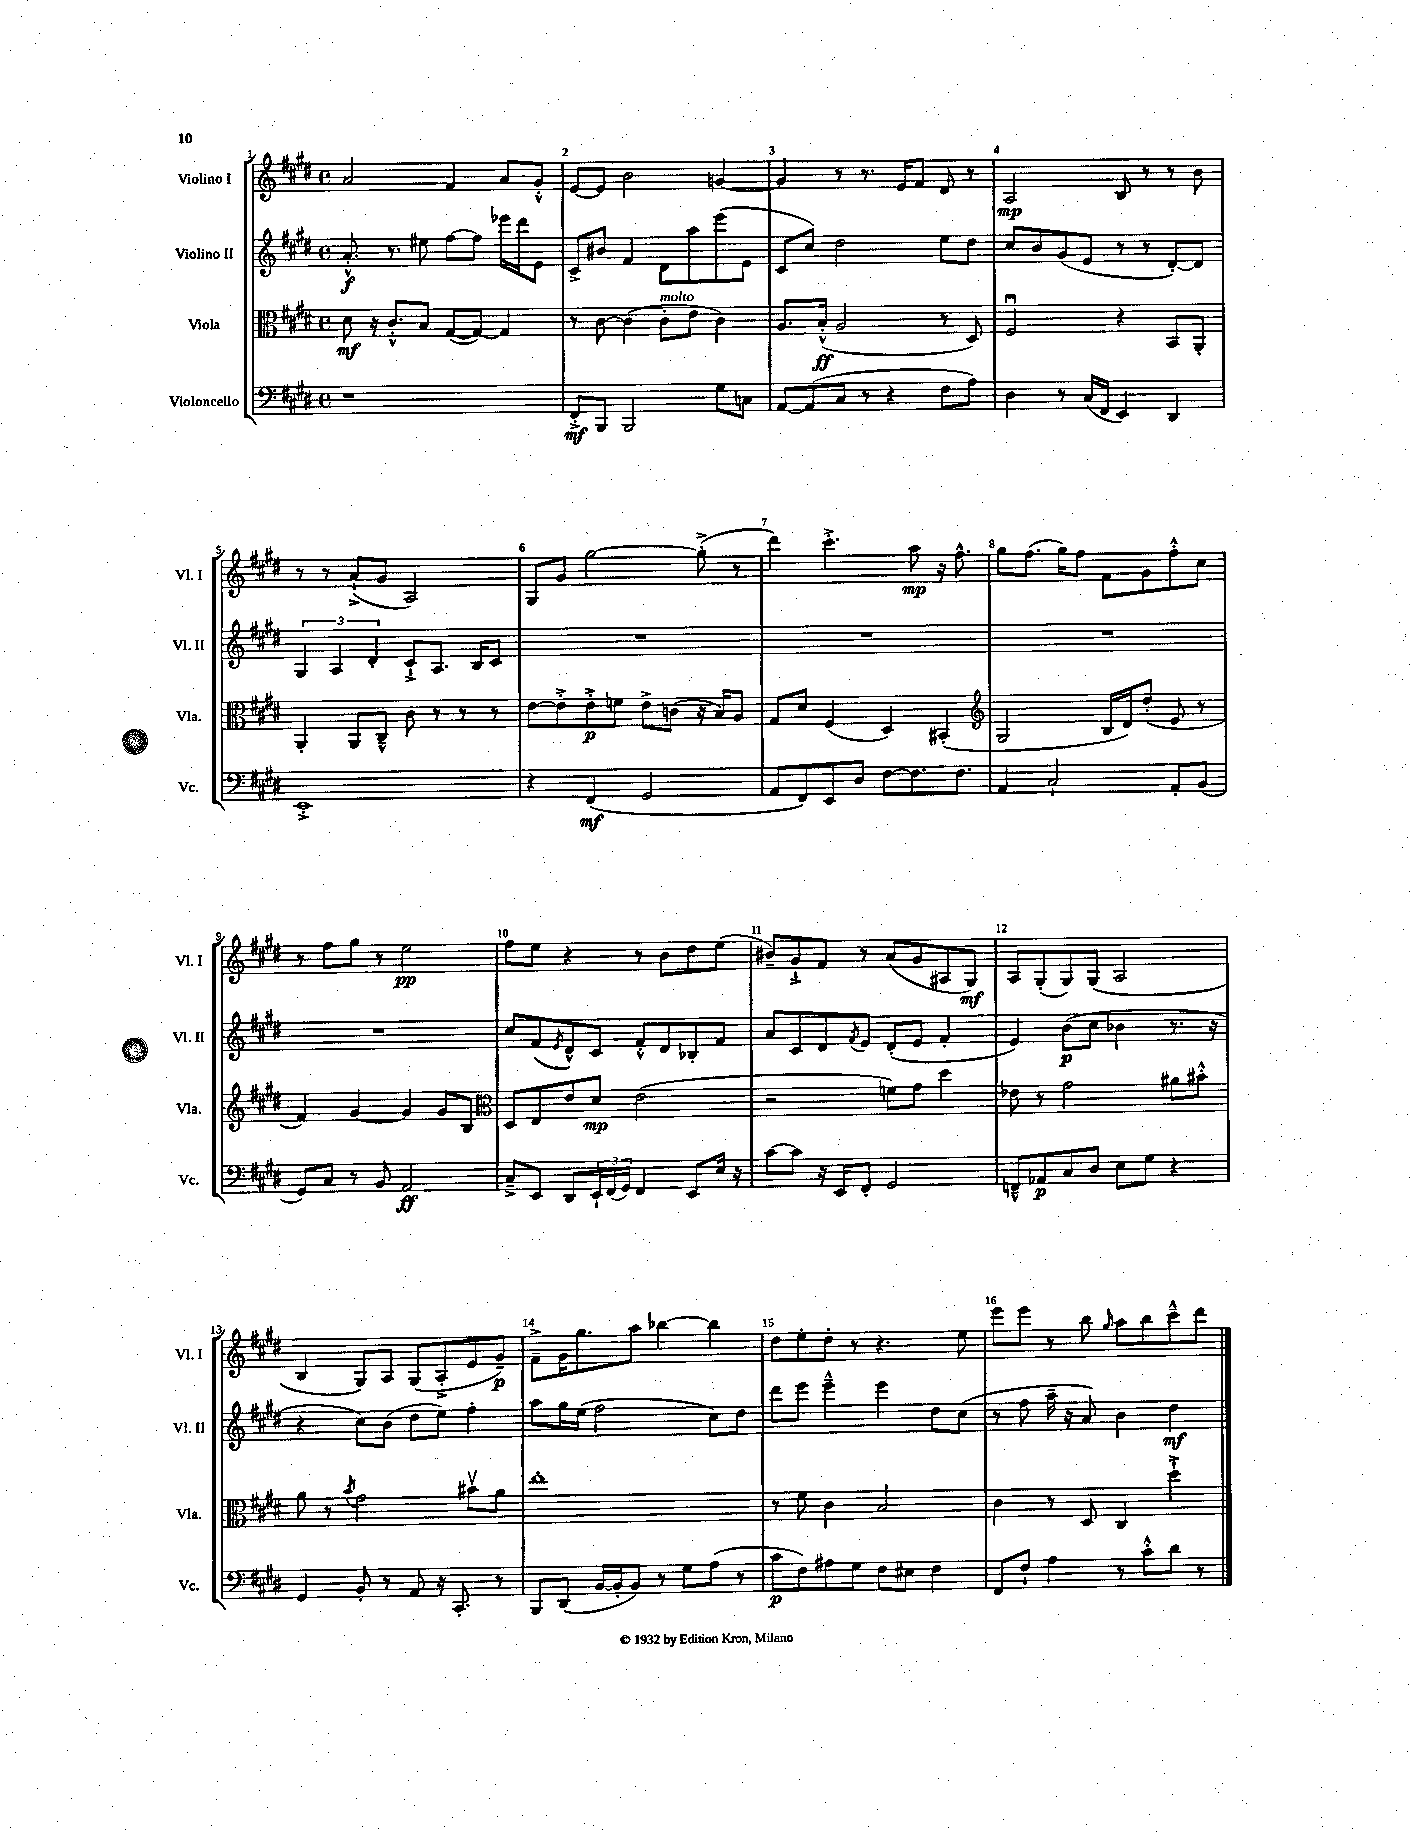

**kern	**dynam	**kern	**dynam	**kern	**dynam	**kern	**dynam
*part4	*part4	*part3	*part3	*part2	*part2	*part1	*part1
*staff4	*staff4	*staff3	*staff3	*staff2	*staff2	*staff1	*staff1
*I"Violoncello	*	*I"Viola	*	*I"Violino II	*	*I"Violino I	*
*I'Vc.	*	*I'Vla.	*	*I'Vl. II	*	*I'Vl. I	*
*clefF4	*	*clefC3	*	*clefG2	*	*clefG2	*
*k[f#c#g#d#]	*	*k[f#c#g#d#]	*	*k[f#c#g#d#]	*	*k[f#c#g#d#]	*
*M4/4	*	*M4/4	*	*M4/4	*	*M4/4	*
*met(c)	*	*met(c)	*	*met(c)	*	*met(c)	*
=1	=1	=1	=1	=1	=1	=1	=1
1r	.	8d#\	mf	8.a'^^/	f	2a/	.
.	.	16r	.	.	.	.	.
.	.	8.c#'^^/L	.	8.r	.	.	.
.	.	8B/J	.	8ee#X\	.	.	.
.	.	([8G#/L	.	[8ff#\L	.	4f#/	.
.	.	8G#/J_)	.	8ff#\J]	.	.	.
.	.	4G#/]	.	16eee-X\LL	.	8a/L	.
.	.	.	.	16ddd#\J	.	.	.
.	.	.	.	8e\J	.	8g#'^^/J	.
=2	=2	=2	=2	=2	=2	=2	=2
8FF#'^/L	mf	8r	.	8c#^/L	.	[8e/L	.
8BBB/J	.	[8c#\	.	8b#X/J	.	8e/J]	.
2BBB/	.	(4c#\]	.	4f#/	.	2b\	.
!	!	!LO:TX:a:i:t=molto	!	!	!	!	!
.	.	8c#'\L	.	8d#\L	.	.	.
.	.	8e\J	.	8aa\	.	.	.
8G#\L	.	4c#\)	.	(8eee\	.	[4gn/	.
8Cn\J	.	.	.	8e\J	.	.	.
=3	=3	=3	=3	=3	=3	=3	=3
[8AA/L	.	8.A/L	.	8c#/L	.	4g/]	.
(8AA/]	.	.	.	8cc#/J)	.	.	.
.	.	(16B'^^/Jk	ff	.	.	.	.
8C#/J	.	2A/	.	2dd#\	.	8r	.
8r	.	.	.	.	.	8.r	.
4r	.	.	.	.	.	.	.
.	.	.	.	.	.	16e/KL	.
.	.	.	.	.	.	8f#/J	.
8F#\L	.	8r	.	8ee\L	.	8d#/	.
8A\J)	.	8D#/)	.	8dd#\J	.	8r	.
=4	=4	=4	=4	=4	=4	=4	=4
4D#\	.	2F#u/	.	8cc#/L	.	2A/	mp
.	.	.	.	8b/	.	.	.
8r	.	.	.	(8g#/	.	.	.
(16C#/LL	.	.	.	8e/J	.	.	.
16FF#/JJ	.	.	.	.	.	.	.
4EE/)	.	4r	.	8r	.	8B/	.
.	.	.	.	8r	.	8r	.
4DD#/	.	8BB/L	.	[8d#'/L)	.	8r	.
.	.	8AA'/J	.	8d#/J]	.	8b\	.
!!LO:LB:g=z
=5	=5	=5	=5	=5	=5	=5	=5
1EE'^	.	4AA'/	.	6G#/	.	8r	.
.	.	.	.	.	.	8r	.
.	.	.	.	6A/	.	.	.
.	.	8AA/L	.	.	.	(8a`^/L	.
.	.	.	.	6d#'/	.	.	.
.	.	8C#~^^/J	.	.	.	8g#/J	.
.	.	8c#\	.	8c#`^/L	.	2A/)	.
.	.	8r	.	8.A/J	.	.	.
.	.	8r	.	.	.	.	.
.	.	.	.	16B/KL	.	.	.
.	.	8r	.	8c#/J	.	.	.
=6	=6	=6	=6	=6	=6	=6	=6
4r	.	[8e\L	.	1r	.	8G#/L	.
.	.	8e'^\]	.	.	.	8g#/J	.
(4FF#/	mf	8e'^\	p	.	.	[2gg#\	.
.	.	8fn\J	.	.	.	.	.
2GG#/	.	8e^\L	.	.	.	.	.
.	.	(8cn\J	.	.	.	.	.
.	.	16r	.	.	.	(8gg#'^\]	.
.	.	16B/KL)	.	.	.	.	.
.	.	8A/J	.	.	.	8r	.
=7	=7	=7	=7	=7	=7	=7	=7
8AA/L	.	8G#/L	.	1r	.	4ddd#\)	.
8FF#/)	.	8d#/J	.	.	.	.	.
8EE/	.	(4F#/	.	.	.	4.ccc#'^\	.
8D#/J	.	.	.	.	.	.	.
[8F#\L	.	4D#/)	.	.	.	.	.
8.F#\]	.	.	.	.	.	8aa\	mp
.	.	(4BB#X'/	.	.	.	16r	.
8.F#\J	.	.	.	.	.	8.ff#^^\	.
=8	=8	=8	=8	=8	=8	=8	=8
*	*	*clefG2	*	*	*	*	*
4AA/	.	2G#/	.	1r	.	8gg#\L	.
.	.	.	.	.	.	(8.ff#\J	.
2C#`/	.	.	.	.	.	.	.
.	.	.	.	.	.	16gg#\KL)	.
.	.	.	.	.	.	8ff#\J	.
.	.	16B/LL	.	.	.	8f#\L	.
.	.	16d#/J)	.	.	.	.	.
.	.	(8dd#'/J	.	.	.	8g#\	.
8AA'/L	.	8e/	.	.	.	8ff#'^^\	.
(8BB/J	.	8r	.	.	.	8cc#\J	.
!!LO:LB:g=z
=9	=9	=9	=9	=9	=9	=9	=9
8GG#/L)	.	4f#/)	.	1r	.	8r	.
8C#/J	.	.	.	.	.	8ff#\L	.
8r	.	[4g#/	.	.	.	8gg#\J	.
8BB/	.	.	.	.	.	8r	.
2AA/	ff	4g#/]	.	.	.	2ee\	pp
.	.	8g#/L	.	.	.	.	.
.	.	8B/J	.	.	.	.	.
=10	=10	=10	=10	=10	=10	=10	=10
*	*	*clefC3	*	*	*	*	*
8C#~^/L	.	8D#/L	.	8cc#/L	.	8ff#\L	.
8EE/J	.	8E/	.	(8f#/	.	8ee\J	.
.	.	.	.	8qe/	.	.	.
8DD#/L	.	8e/	.	8d#^^/)	.	4r	.
24EE`/L	.	8d#/J	mp	8c#/J	.	.	.
(24FF#/	.	.	.	.	.	.	.
24GG#/JJ)	.	.	.	.	.	.	.
4FF#/	.	(2e\	.	8f#'^^/L	.	8r	.
.	.	.	.	8d#/	.	8b\L	.
8EE/L	.	.	.	8B-X'/	.	8dd#\	.
16E/Jk	.	.	.	8f#/J	.	(8ee\J	.
16r	.	.	.	.	.	.	.
=11	=11	=11	=11	=11	=11	=11	=11
[8c#\L	.	2r	.	8a/L	.	8b#X~/L)	.
8c#\J]	.	.	.	8c#/	.	8g#`^/	.
16r	.	.	.	8d#/	.	8f#/J	.
16EE/KL	.	.	.	.	.	.	.
.	.	.	.	8qf#/	.	.	.
8FF#'/J	.	.	.	8e/J	.	8r	.
2GG#/	.	8fn\L)	.	(8d#'/L	.	(8a/L	.
.	.	8g#\J	.	8e/J	.	8g#/	.
.	.	4dd#\	.	4f#'/	.	8A#X/	.
.	.	.	.	.	.	8G#/J)	mf
=12	=12	=12	=12	=12	=12	=12	=12
8FFn~^^/L	.	8e-X\	.	4e/)	.	8A/L	.
8AA-X/	p	8r	.	.	.	(8G#'/	.
8C#/	.	2g#\	.	(8b\L	p	8G#/)	.
8D#/J	.	.	.	8cc#\J	.	(8G#/J	.
8E\L	.	.	.	4b-X\	.	2A/	.
8G#\J	.	.	.	.	.	.	.
4r	.	8a#X\L	.	8.r	.	.	.
.	.	8b#X'^^\J	.	.	.	.	.
.	.	.	.	16r	.	.	.
!!LO:LB:g=z
=13	=13	=13	=13	=13	=13	=13	=13
4GG#/	.	8a\	.	4r	.	4B/	.
.	.	8r	.	.	.	.	.
.	.	8qb/	.	.	.	.	.
8BB'/	.	2g#\	.	8cc#\L)	.	8G#/L)	.
8r	.	.	.	(8b\J	.	8A/J	.
8AA/	.	.	.	8dd#\L	.	(8G#/L	.
16r	.	.	.	8ee\J)	.	8A'^/	.
8.CC#'/	.	.	.	.	.	.	.
.	.	8b#Xv\L	.	4ff#'\	.	8e/	.
8r	.	8a\J	.	.	.	8g#~/J)	p
=14	=14	=14	=14	=14	=14	=14	=14
8BBB/L	.	1ee'	.	8aa\L	.	8f#~^\L	.
(8DD#/J	.	.	.	16gg#\L	.	16g#\K	.
.	.	.	.	(16ee\JJ	.	8.gg#\	.
[16BB/LL	.	.	.	2ff#\	.	.	.
16BB'/J]	.	.	.	.	.	.	.
8BB/J)	.	.	.	.	.	8aa\J	.
8r	.	.	.	.	.	[4bb-X\	.
8G#\L	.	.	.	.	.	.	.
(8A\J	.	.	.	8cc#\L)	.	4bb-\]	.
8r	.	.	.	8dd#\J	.	.	.
=15	=15	=15	=15	=15	=15	=15	=15
8c#\L	p	8r	.	8ddd#\L	.	8dd#\L	.
8F#\)	.	8f#\	.	8eee\J	.	8ee'\	.
8A#X\	.	4c#\	.	4eee~^^\	.	8dd#'\J	.
8G#\J	.	.	.	.	.	8r	.
8F#\L	.	2B/	.	4eee\	.	4.r	.
8E#X\J	.	.	.	.	.	.	.
4F#\	.	.	.	8dd#\L	.	.	.
.	.	.	.	(8cc#\J	.	8ee\	.
=16	=16	=16	=16	=16	=16	=16	=16
8FF#/L	.	4c#\	.	8r	.	8eee\L	.
8F#`/J	.	.	.	8ff#\	.	8eee\J	.
4A\	.	8r	.	16aa~\	.	8r	.
.	.	.	.	16r	.	.	.
.	.	8D#/	.	8a/)	.	8bb\	.
.	.	.	.	.	.	16qqgg#/	.
8r	.	4C#/	.	4b\	.	8aa\L	.
8c#'^^\L	.	.	.	.	.	8bb\	.
8d#\J	.	4dd#`^\	.	4dd#\	mf	8ccc#~^^\	.
8r	.	.	.	.	.	8ddd#\J	.
==	==	==	==	==	==	==	==
*-	*-	*-	*-	*-	*-	*-	*-
